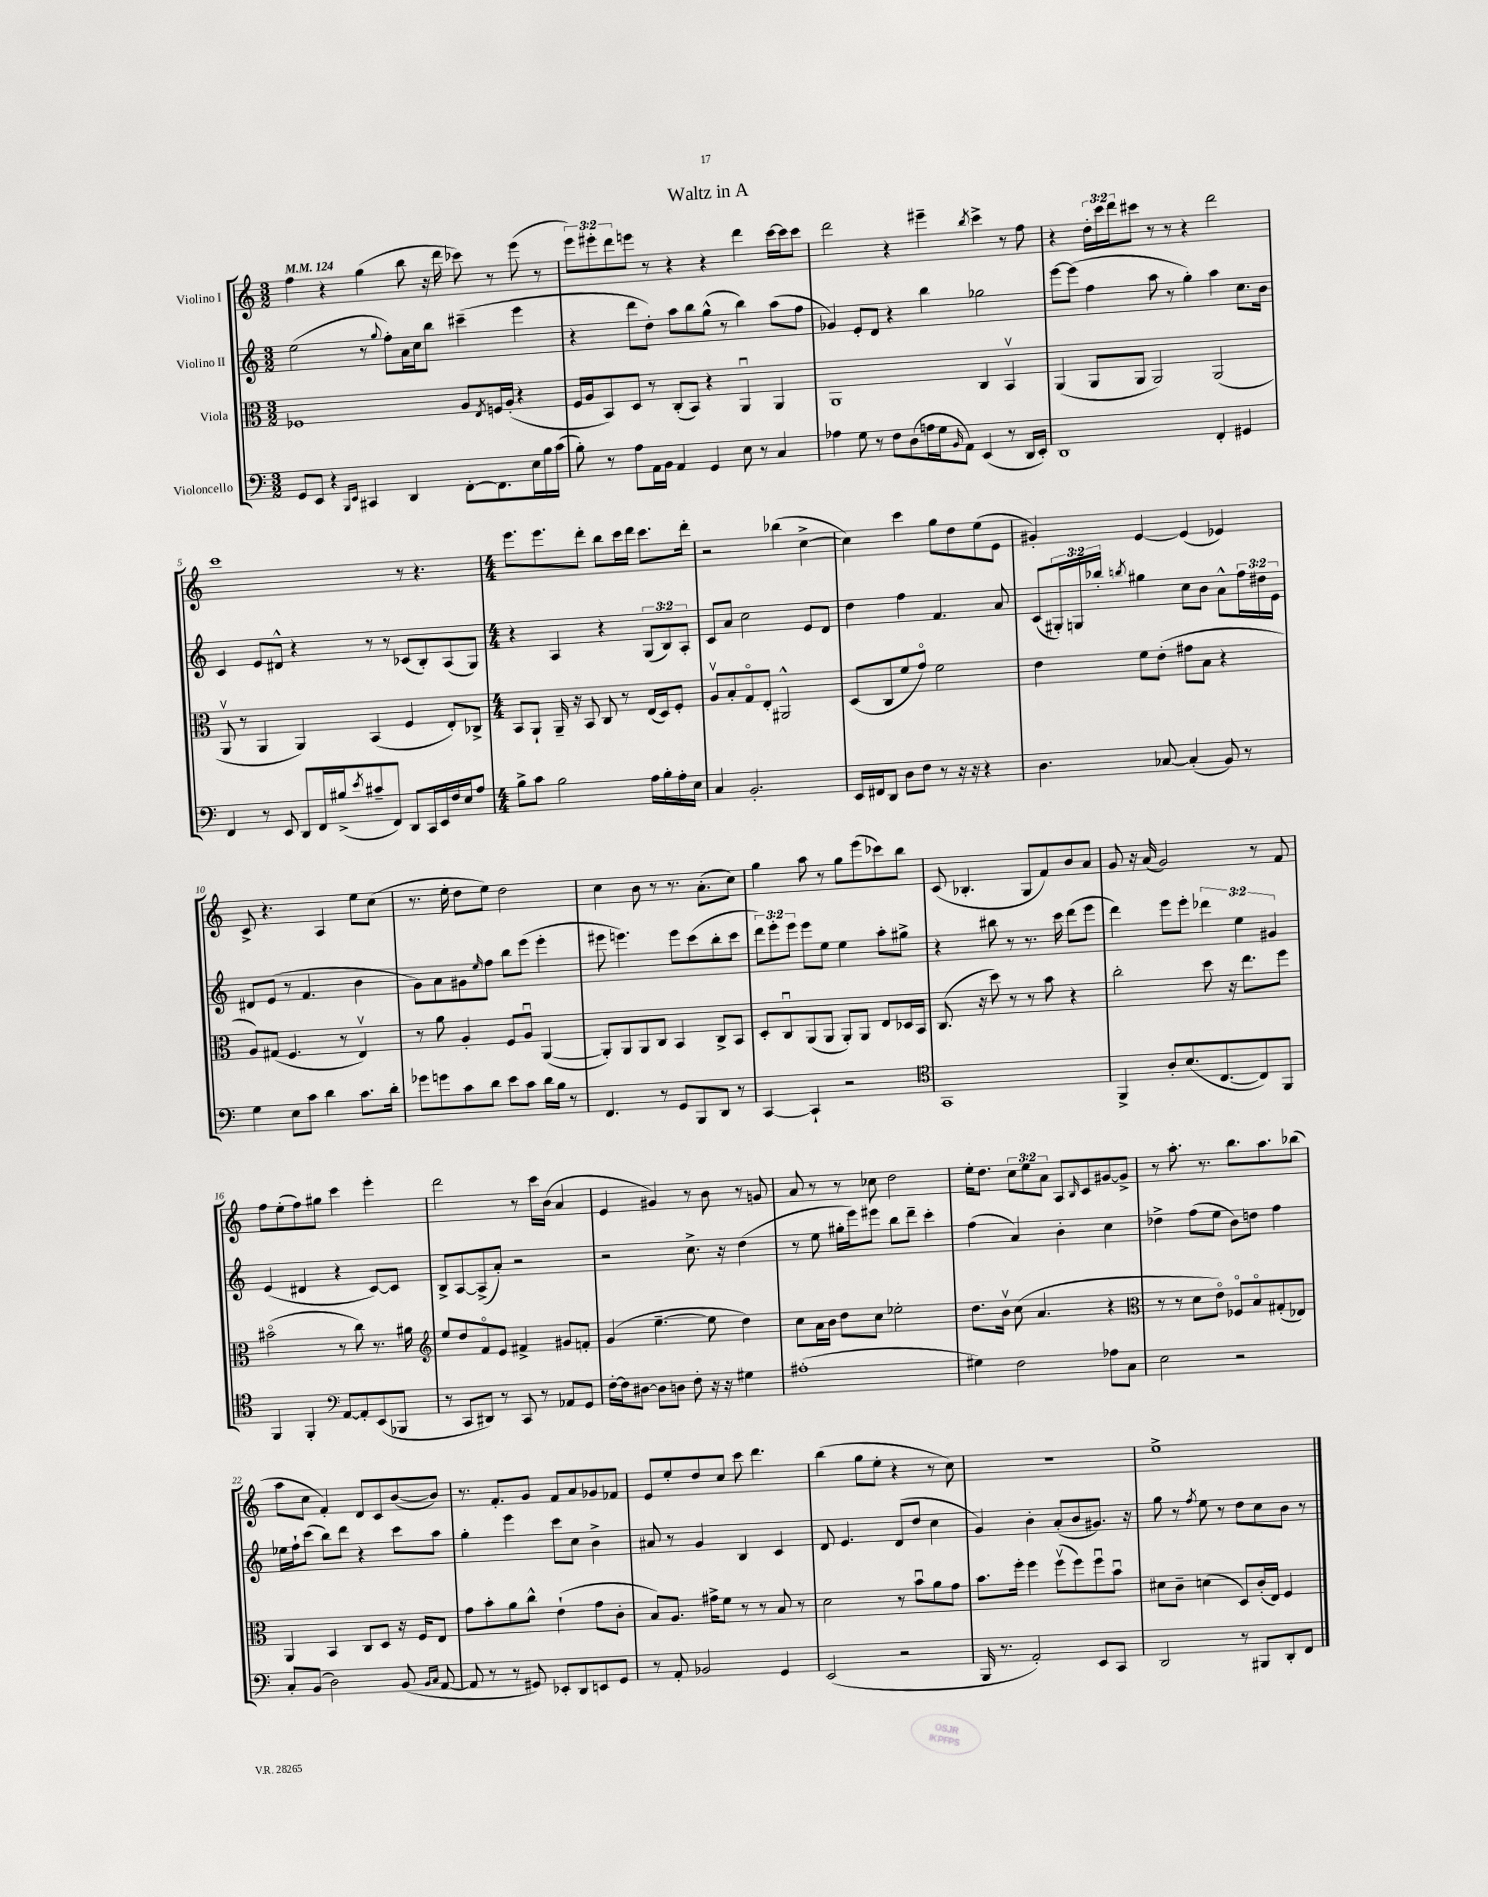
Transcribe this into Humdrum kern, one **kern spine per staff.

**kern	**kern	**kern	**kern
*part4	*part3	*part2	*part1
*staff4	*staff3	*staff2	*staff1
*I"Violoncello	*I"Viola	*I"Violino II	*I"Violino I
*clefF4	*clefC3	*clefG2	*clefG2
*k[]	*k[]	*k[]	*k[]
*M3/2	*M3/2	*M3/2	*M3/2
*MM124	*MM124	*MM124	*MM124
=1	=1	=1	=1
8GG/L	1F-X	(2ee\	4ff\
8EE/J	.	.	.
4r	.	.	4r
16qqBBB/LL	.	.	.
16qqEE/JJ	.	.	.
4CC#X/	.	8r	(4gg\
.	.	8qqgg/	.
.	.	8ff'\L)	.
4DD/	.	16a\L	8bb\
.	.	16cc\J	.
.	.	8bb\J	16r
.	.	.	16ddd\
[8FF'\L	8A/L	(4ccc#X~\	8ccc-X\)
.	8qE/	.	.
8.FF\]	16Fn/L	.	8r
.	(16A'/JJ	.	.
.	4r	4eee\	(8eee\
16E\L	.	.	.
16B\	.	.	8r
(16c\JJ	.	.	.
=2	=2	=2	=2
8B'\)	16F/LL	4r	12eee\L)
.	16A/J	.	.
.	.	.	12eee#X'\
8r	8BB/)	.	.
.	.	.	12ddd\
8A\L	8D/J	8ddd\L	8eeen\J
16AA\L	8r	8dd'\J)	8r
16BB\JJ	.	.	.
4AA/	(8C'/L	8aa\L	4r
.	8BB/J)	8bb\	.
4GG/	4r	(8gg^^\J	4r
.	.	8r	.
8E\	4AAu/	4bb\)	4ddd\
8r	.	.	.
4C/	4AA/	(8aa\L	[16ccc\LL
.	.	.	16ccc\J]
.	.	8ff\J	8ccc\J
=3	=3	=3	=3
4A-X\	1AA	4g-X/)	2ddd\
8G\	.	8e'/L	.
8r	.	8d/J	.
8F\L	.	4r	4r
(8D\	.	.	.
16An\L	.	4bb\	4eee#X~\
16G\J	.	.	.
16qqBB/	.	.	.
8AA\J)	.	.	.
.	.	.	8qbb/
(4EE/	4C/	2gg-X\	4ccc^\
8r	4BBv/	.	8r
16DD/LL	.	.	8ff\
16EE'/JJ)	.	.	.
=4	=4	=4	=4
1DD	(4AA/	[8eee\L	4r
.	.	(8eee\J]	.
.	8AA/L	4ff\	24dd'\LL
.	.	.	24ccc\
.	.	.	24ddd\J
.	8AA/J	.	8ccc#X\J
.	2AA/)	8aa\	8r
.	.	8r	8r
.	.	4gg'\)	4r
4FF'/	(2AA/	4aa\	2ddd\
4GG#X/	.	8.cc\L	.
.	.	16b\Jk	.
!!LO:LB:g=z
=5	=5	=5	=5
4FF/	8AAv/	4c/	1ccc
.	8r	.	.
8r	4AA/	8e/L	.
8EE/	.	8d#X^^/J	.
8DD/L	4AA/)	4r	.
16FF/L	.	.	.
(16B#X^/J	.	.	.
8qe/	.	.	.
8c#X~/	(4BB/	8r	.
8FF/J)	.	8r	.
8DD/L	4F/	(8c-X/L	8r
16CC/L	.	8B'/)	4.r
16EE/	.	.	.
16F/	8E'/L)	(8A/	.
16E/J	.	.	.
8A/J	8C-X^/J	8G/J)	.
=6	=6	=6	=6
*M4/4	*M4/4	*M4/4	*M4/4
8B^\L	8BB/L	4r	8.eee\L
8c\J	8AA`/J	.	.
.	.	.	8.eee\
2B\	16AA~/	4A/	.
.	16r	.	.
.	8BB/	.	8ddd'\J
.	8C/	4r	8bb\L
.	8r	.	16ccc\L
.	.	.	16ddd\JJ
16A\LL	(16E/LL	(12G/L	8.ccc\L
16B'\	16D/J)	.	.
.	.	12B/)	.
16A'\	8F'/J	.	.
.	.	12A'/J	.
16E\JJ	.	.	16ddd'\Jk
=7	=7	=7	=7
4C/	8Av/L	8c/L	2r
.	8B'/	8a/J	.
2.BB'/	8G/	2cc\	.
.	8E'/J	.	.
.	2AA#X^^/	.	(4bb-X\
.	.	8e/L	[4cc^\
.	.	8d/J	.
=8	=8	=8	=8
16EE/LL	(8D/L	4dd\	4cc\])
16FF#X/J	.	.	.
8DD/J	8C/	.	.
8D\L	8f/	4ff\	4ccc\
8F\J	8g/J)	.	.
8r	2f\	4.f/	8gg\L
16r	.	.	8dd\
16r	.	.	.
4r	.	.	(8ee\
.	.	8a/	8e\J
=9	=9	=9	=9
4.D\	4e\	(8c/L	4g#X'/)
.	.	24G#X'/L)	.
.	.	24Gn/	.
.	.	24bb-X'/JJ	.
.	.	8qbbn/	.
.	8f\L	4gg#X\	[4e/
[8C-X/	(8e'\J	.	.
(4C-'/]	8g#X\L	8cc\L	(4e/]
.	8B\J	8b\J	.
8BB/)	4r	8a^^\L	4e-X/)
8r	.	24ff\L	.
.	.	24dd#X\	.
.	.	24e\JJ	.
!!LO:LB:g=z
=10	=10	=10	=10
4G\	8A/L)	8d#X/L	8c^/
.	(8G#X/J	(8e/J	4.r
8E\L	4.F/	8r	.
8c\J	.	4.f/	.
4d\	.	.	4A/
.	8r	.	.
8.c\L	4Ev/)	4b\	8ee\L
.	.	.	(8cc\J
16d'\Jk	.	.	.
=11	=11	=11	=11
8g-X\L	8r	8g\L)	8.r
8gn\	8a\	8a\	.
.	.	.	16ee'\
8c\	4A'/	8g#X\	8dd\L
.	.	16qqee/	.
8d\J	.	8ff\J	8ee\J)
8e\L	8F/L	8bb\L	2dd\
8c\J	8Au/J	(8eee\J	.
16d\LL	([4AA/	4eee'\	.
16B\JJ	.	.	.
8r	.	.	.
=12	=12	=12	=12
4.FF/	8AA'/L])	8eee#X\	4cc\
.	8AA/	4.eeen\)	.
.	8AA/	.	8b\
8r	8C/J	.	8r
8GG/L	4BB/	8eee\L	8.r
8BBB/	.	(8ccc\	.
.	.	.	(8.a'\L
8DD/J	8C^/L	8bb'\	.
8r	8BB/J	8ccc\J	8cc\J)
=13	=13	=13	=13
[4CC/	8D'/L	12ddd\L)	4gg\
.	.	12eee'\	.
.	8Cu/	.	.
.	.	12eee\J	.
4CC`/]	(8AA/	8eee\L	8aa\
.	8AA/J	8ee\J	8r
2r	8AA'/L)	4ee\	8gg\L
.	8AA/J	.	(8eee\
.	8E/L	8aa'\L	8ccc-X\)
.	16D-X/L	8gg#X^\J	8bb\J
.	16BB/JJ	.	.
=14	=14	=14	=14
*clefC4	*	*	*
1GG	(8.C/	4r	(8c/
.	.	.	4.B-X'/
.	16r	.	.
.	8dd\)	8bb#X\	.
.	8r	8r	.
.	8r	8.r	8G/L
.	8b\	.	8f/)
.	.	16ccc\	.
.	4r	(8ddd\L	8b/
.	.	8eee\J	8a/J
=15	=15	=15	=15
4FF^/	2cc'\	4ddd\)	8g/
.	.	.	16r
.	.	.	(16a/
8A'/L	.	8eee\L	2g/)
(8.B/	.	8eee'\J	.
.	8dd\	6ddd-X\	.
[8.C/	.	.	.
.	16r	.	.
.	.	6ee\	.
.	8.ee\L	.	.
8C/])	.	.	8r
.	.	6g#X/	.
8FF/J	8ff\J	.	8f/
!!LO:LB:g=z
=16	=16	=16	=16
4FF/	(2b#X\	(4e/	8ff\L
.	.	.	(8ee'\
4FF'/	.	4d#X/	8ff\)
.	.	.	8gg#X\J
*clefF4	*	*	*
[8AA/L	8r	4r	4ccc\
8AA'/]	8cc\)	.	.
(8EE/	8.r	[8c/L)	4eee'\
8BBB-X/J	.	8c/J]	.
.	16a#X\	.	.
=17	=17	=17	=17
*	*clefG2	*	*
8r	8ee/L	8B^/L	2ddd\
8CC/L	8dd/	[8A/	.
8DD#X/J)	8f/	(8A^/]	.
8r	8e/J	8a'/J)	.
8CC/	4f#X^/	2r	8r
8r	.	.	16ccc\LL
.	.	.	(16b\JJ
8AA-X/L	8g#X/L	.	4a/
8GG/J	8fn'/J	.	.
=18	=18	=18	=18
[16F'\LL	(4g/	2r	4e/
16F\J]	.	.	.
[8D#X\J	.	.	.
8D#\L]	[4.ee~\	.	4g#X/)
8Dn\J	.	.	.
8F'\	.	8.cc^\	8r
16r	8ee\]	.	8b\
16r	.	16r	.
4G#X\	4dd\)	(4dd\	8r
.	.	.	8gn/
=19	=19	=19	=19
(1A#X'	8cc\L	8r	8a/
.	16a\L	8ee\	8r
.	16b\JJ	.	.
.	8dd\L	16gg#X'\LL	8r
.	.	16eee\J)	.
.	8cc\J	8eee#X\J	8cc-X\
.	2ee-X'\	8bb\L	2dd\
.	.	8ddd~\J	.
.	.	4ccc'\	.
=20	=20	=20	=20
4G#X\)	8.dd\L	(4ff\	16ee'\KL
.	.	.	8.dd\J
.	16bv\Jk	.	.
2F\	(8cc\	4a/)	12cc\L
.	.	.	12ee\
.	4.a/	.	.
.	.	.	12a\J
.	.	4b'\	8A/L
.	.	.	16qqB/
.	.	.	8c/
8A-X\L	4r	4cc\	[8g#X/
8C\J	.	.	8g#^/J]
=21	=21	=21	=21
*	*clefC3	*	*
2E\	8r	4dd-X^\	8r
.	8r	.	8.aa'\
.	8d\L	(8ff\L	.
.	.	.	8.r
.	8e\J)	8ee\J	.
2r	8F-X/L	8b\L)	8.bb\L
.	8B/	8ddn\J	.
.	.	.	8.aa\
.	(8G#X'/	4ff\	.
.	8E-X/J)	.	(8bb-X\J
!!LO:LB:g=z
=22	=22	=22	=22
8C'/L	4AA/	16ee-X\LL	8aa\L
.	.	16ff`\J	.
(8BB/J	.	(8ccc\J	8cc\J
2D\)	4BB/	8bb\L)	4f'/)
.	.	8ddd\J	.
.	8C/L	4r	8d/L
.	8D/J	.	8c/
(8BB/	16r	8ccc\L	([8b/
.	16F/KL	.	.
16qqBB/LL	.	.	.
16qqC/JJ	.	.	.
[8AA/	8E/J	8aa\J	8b/J])
=23	=23	=23	=23
8AA/]	8g\L	4gg'\	8.r
8r	8b'\	.	.
.	.	.	8.f'/L
8r	8a\	4eee\	.
8GG#X/)	8cc^^\J	.	8g/J
8EE-X'/L	(4e`\	8ccc\L	8f/L
8DD/	.	8cc\J	8a/
8EEn/	8g\L	4b^\	8g-X/
8GG#/J	8c'\J	.	8f-X/J
=24	=24	=24	=24
8r	8B/L)	8a#X/	8e/L
8AA'/	8.A/J	8r	8ee'/
2BB-X/	.	4g/	8dd/
.	16g#X^\KL	.	.
.	8f\J	.	8cc/J
.	8r	4B/	8ccc\
.	8r	.	4.ddd\
4GG/	8B/	4c/	.
.	8r	.	.
=25	=25	=25	=25
(2EE/	2d\	8d/	(4bb\
.	.	4.e/	.
.	.	.	8gg\L
.	.	.	8ee'\J
2r	8r	(8d/L	4r
.	8bu\L	8dd/J	.
.	8a\	4cc\	8r
.	8g\J	.	8cc\)
=26	=26	=26	=26
16BBB/	8.b\L	4g/)	1r
8.r	.	.	.
.	16ff'\Jk	.	.
2AA'/)	4ff\	4b'\	.
.	(8ffv\L	(8a'/L	.
.	8ff\)	8b/	.
8EE/L	8ffu\	8.g#X/J)	.
8CC/J	8bu\J	.	.
.	.	16r	.
=27	=27	=27	=27
2DD/	8d#X\L	8gg\	1ee^
.	8c~\J	8r	.
.	.	8qff/	.
.	(4dn\	8ee\	.
.	.	8r	.
8r	8D/L)	8dd\L	.
8BBB#X/L	(16c'/L	8cc\	.
.	16E/JJ)	.	.
8DD'/	4F/	8b\J	.
8FF/J	.	8r	.
==	==	==	==
*-	*-	*-	*-
